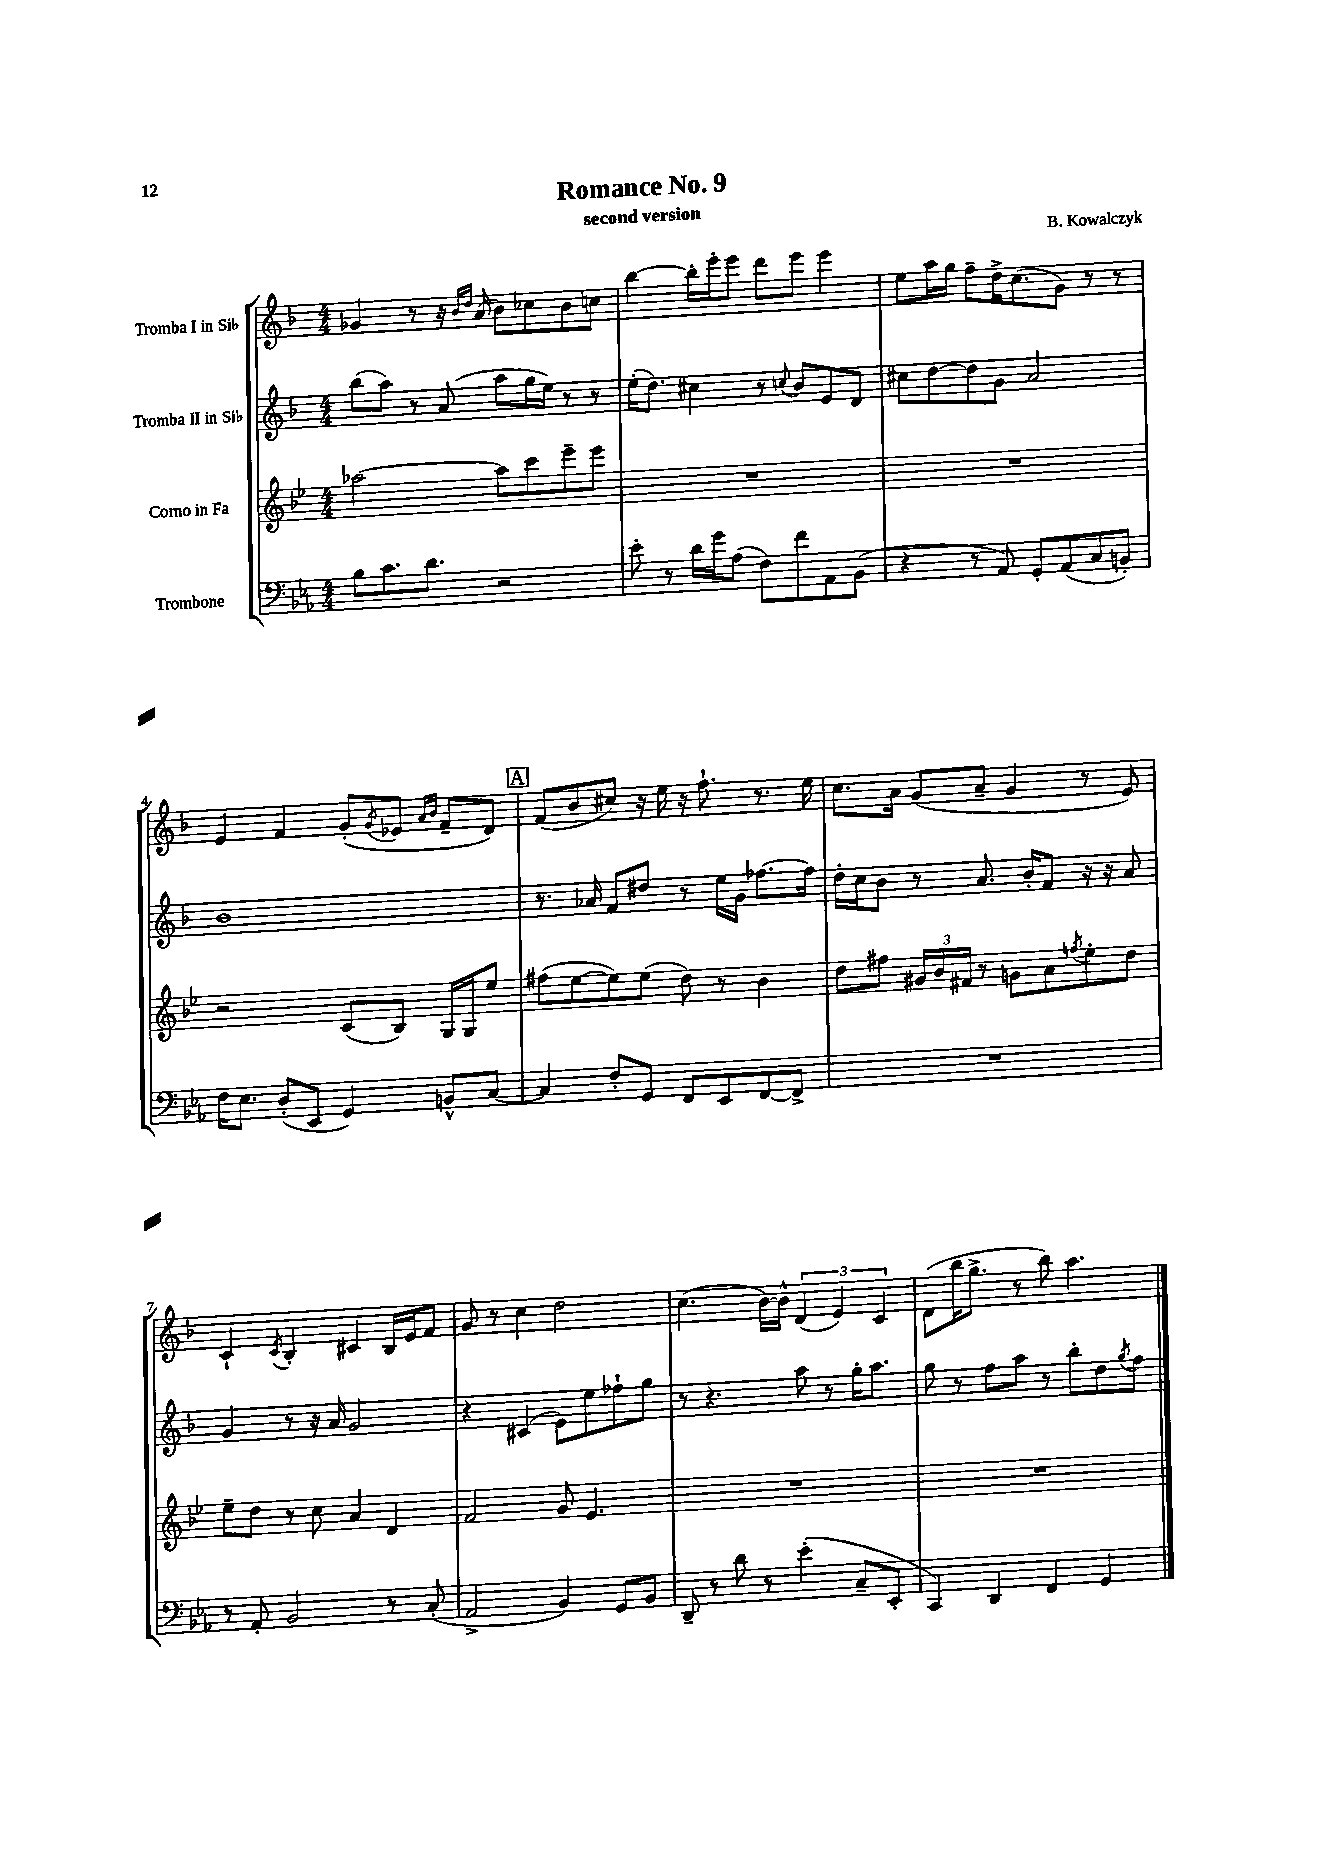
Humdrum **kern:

**kern	**kern	**kern	**kern
*part4	*part3	*part2	*part1
*staff4	*staff3	*staff2	*staff1
*I"Trombone	*I"Corno in Fa	*I"Tromba II in Si♭	*I"Tromba I in Si♭
*clefF4	*clefG2	*clefG2	*clefG2
*k[b-e-a-]	*k[b-e-]	*k[b-]	*k[b-]
*M4/4	*M4/4	*M4/4	*M4/4
=1	=1	=1	=1
8B-\L	[2aa-X\	(8bb-\L	4g-X/
8.c\	.	8aa\J)	.
.	.	8r	8r
8.d\J	.	.	.
.	.	(8a/	16r
.	.	.	16qqb-/LL
.	.	.	16qqdd/JJ
.	.	.	(16a/
2r	8aa-\L]	8aa\L	8b-\L)
.	8ccc\	16gg\L	8cc-X\
.	.	16ee\JJ)	.
.	8eee-~\	8r	8b-\
.	8eee-\J	8r	8ccn\J
=2	=2	=2	=2
8e-'\	1r	(16ee'\KL	[4bb-\
.	.	8.dd\J)	.
8r	.	.	.
16d\LL	.	4cc#X\	16bb-'\LL]
16g\J	.	.	16eee'\J
(8A-\J	.	.	8eee\J
8F\L)	.	8r	8ddd\L
.	.	8qqccn/	.
8f\	.	8b-/L	8eee\J
8AA-\	.	8e/	4eee\
(8BB-\J	.	8d/J	.
=3	=3	=3	=3
4r	1r	8cc#X\L	8ee\L
.	.	[8dd\	16aa\L
.	.	.	16gg\JJ
8r	.	8dd\]	8ff~\L
8AA-/)	.	8g\J	16dd^\K
.	.	.	(8.cc\
8GG'/L	.	2a/	.
(8AA-/	.	.	8g\J)
8C/	.	.	8r
8BBn'/J)	.	.	8r
!!LO:LB:g=z
=4	=4	=4	=4
16F\KL	2r	1b-	4e/
8.E-\J	.	.	.
(8D'/L	.	.	4f/
8EE-/J	.	.	.
4GG/)	(8c/L	.	(8g'/L
.	.	.	8qg/
.	8B-/J)	.	8e-X/J
.	.	.	16qqa/LL
.	.	.	16qqb-/JJ
8BBn^^/L	16G/LL	.	8f~/L
.	16G/J	.	.
[8C/J	8ee-/J	.	8d/J)
!!LO:REH:place=s1:t=A
=5	=5	=5	=5
4C/]	(8ff#X\L	8.r	(8f/L
.	[8ee-\	.	8b-/
.	.	16a-X/	.
8F'/L	8ee-\])	8f/L	8cc#X/J)
8GG/J	(8ee-\J	8dd#X/J	16r
.	.	.	16ee\
8FF/L	8dd\)	8r	16r
.	.	.	8.ff`\
8EE-/	8r	16ee\LL	.
.	.	16g\JJ	.
[8FF/	4b-\	[8.ff-X\L	8.r
8FF^/J]	.	.	.
.	.	16ff-\Jk]	16ee\
=6	=6	=6	=6
1r	8dd\L	16dd'\LL	8.cc\L
.	.	16cc\J	.
.	8ff#X\J	8b-\J	.
.	.	.	16a\Jk
.	24g#X/LL	8r	(8g/L
.	24b-/	.	.
.	24f#X/JJ	.	.
.	8r	8.a/	8a~/J
.	8gn\L	.	4g/
.	.	16b-'/KL	.
.	8a\	8f/J	.
.	8qffn/	.	.
.	8ee-'\	16r	8r
.	.	16r	.
.	8dd\J	8a/	8e/)
!!LO:LB:g=z
=7	=7	=7	=7
8r	8ee-~\L	4g/	4c`/
8AA-'/	8dd\J	.	.
.	.	.	8qc/
2BB-/	8r	8r	4B-'/
.	8cc\	16r	.
.	.	16a/	.
.	4a/	2g/	4c#X/
8r	4d/	.	16B-/LL
.	.	.	16e/J
(8C'/	.	.	8f/J
=8	=8	=8	=8
2AA-^/	2f/	4r	8g/
.	.	.	8r
.	.	(4c#X/	4cc\
4BB-/)	8g/	8e\L)	2dd\
.	4.e-/	8ee\	.
8GG/L	.	8ff-X`\	.
8BB-/J	.	8gg\J	.
=9	=9	=9	=9
8DD~/	1r	8r	(4.cc\
8r	.	4.r	.
8d\	.	.	.
8r	.	.	[16b-\LL)
.	.	.	16b-^^\JJ]
(4e-'\	.	8aa\	(6d/
.	.	8r	.
.	.	.	6e/)
8C~/L	.	16gg'\KL	.
.	.	8.aa\J	.
.	.	.	6c/
8EE-'/J	.	.	.
=10	=10	=10	=10
4CC/)	1r	8gg\	(8d\L
.	.	8r	16bb-\K
.	.	.	8.gg^\J
4DD/	.	8ff\L	.
.	.	8aa\J	8r
4FF/	.	8r	8bb-\)
.	.	8bb-'\L	4.aa\
4GG/	.	8dd\	.
.	.	8qgg/	.
.	.	8ff\J	.
==	==	==	==
*-	*-	*-	*-
